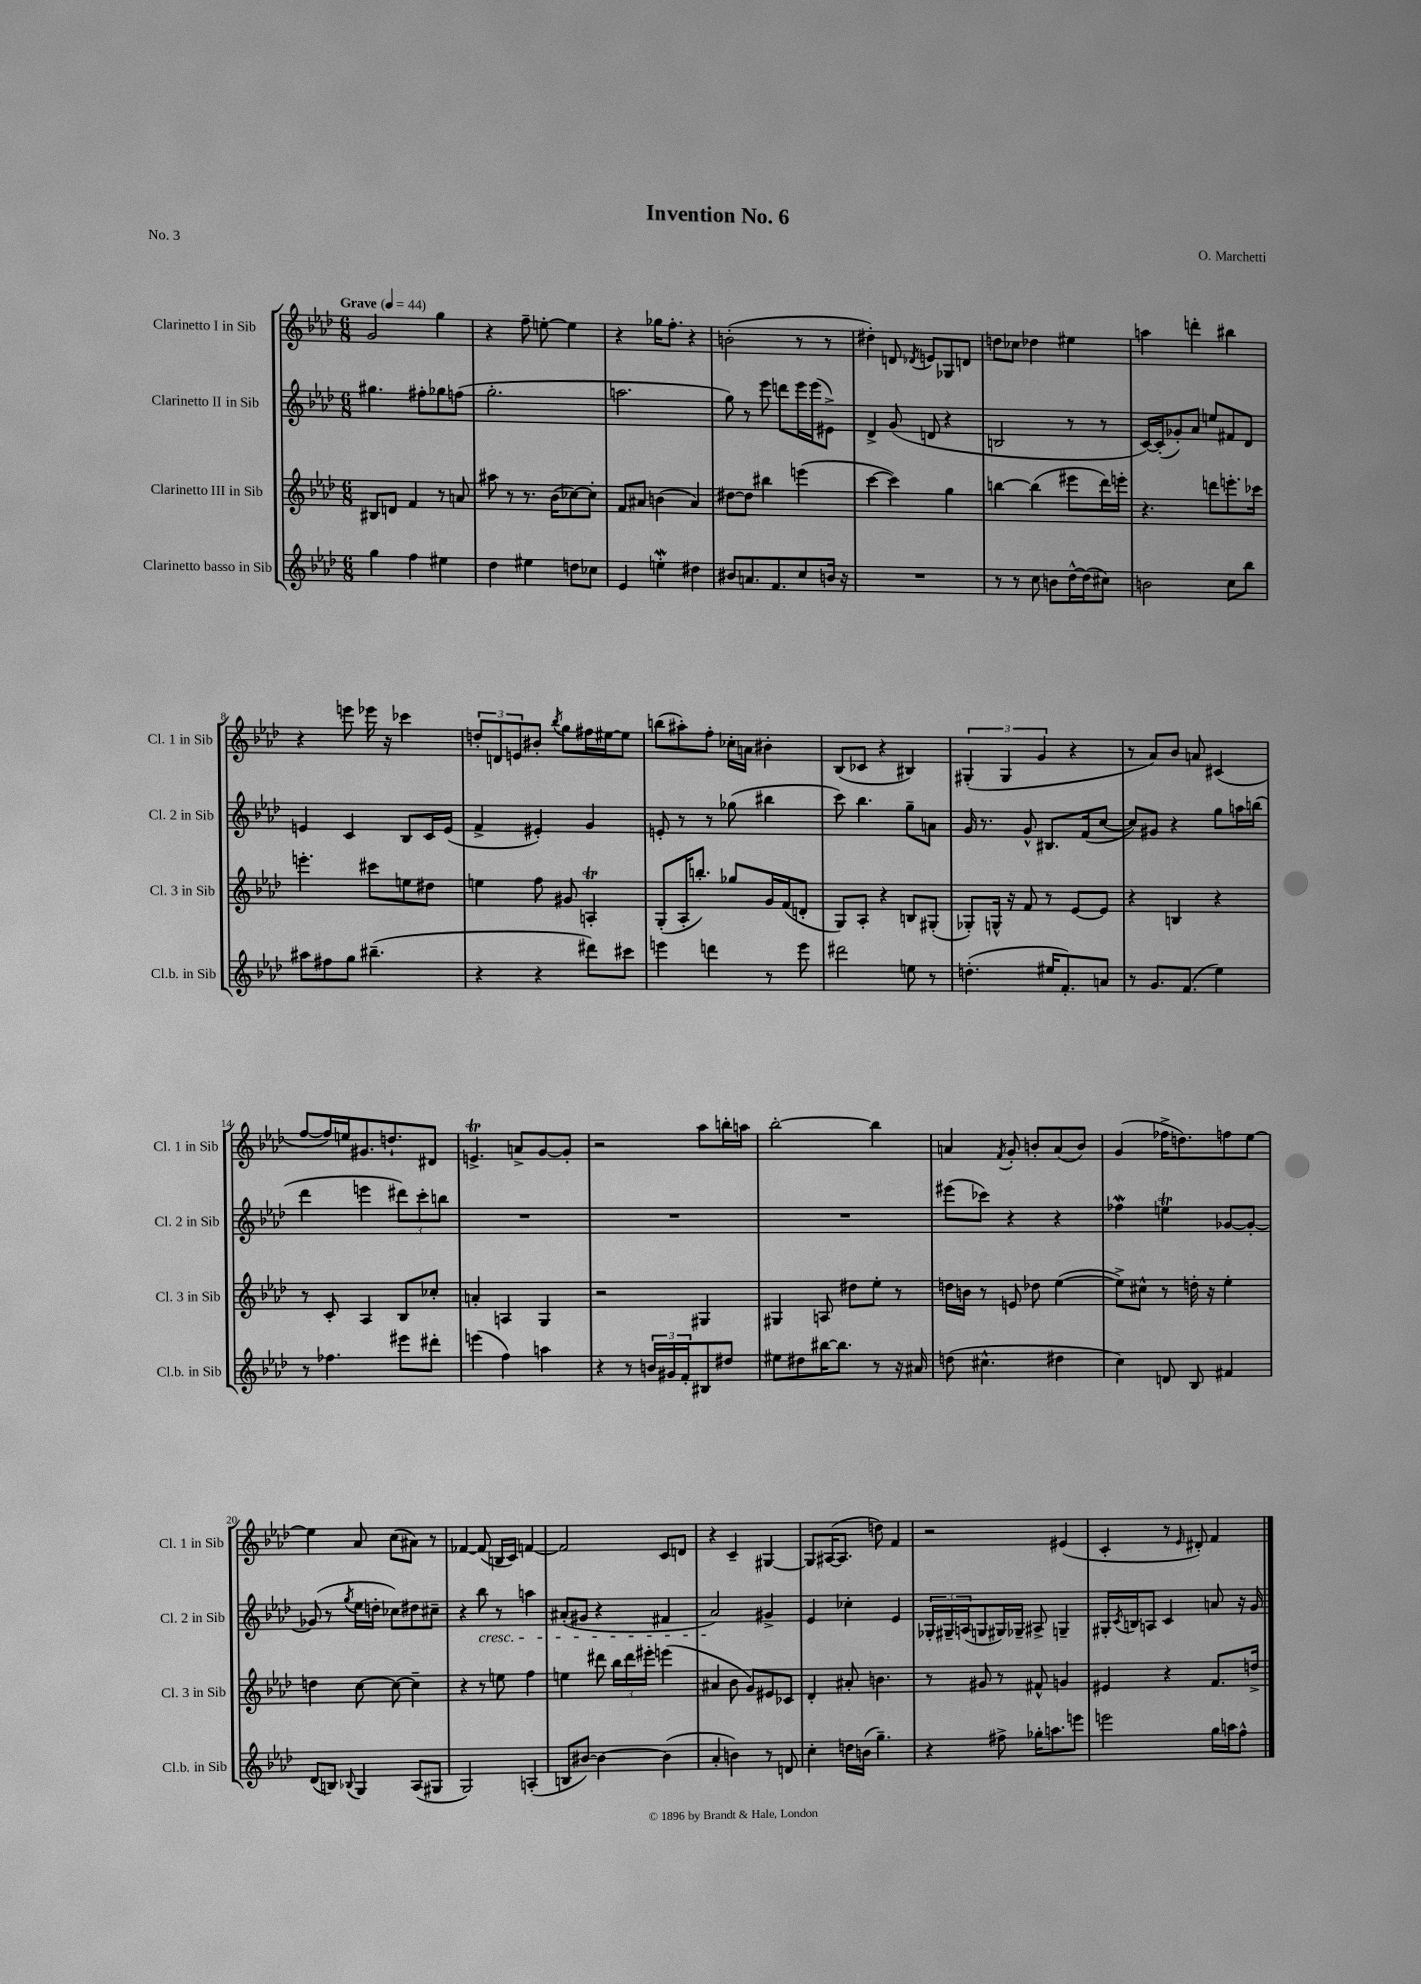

**kern	**kern	**kern	**kern
*staff4	*staff3	*staff2	*staff1
*clefG2	*clefG2	*clefG2	*clefG2
*k[b-e-a-d-]	*k[b-e-a-d-]	*k[b-e-a-d-]	*k[b-e-a-d-]
*M6/8	*M6/8	*M6/8	*M6/8
*MM44	*MM44	*MM44	*MM44
4gg	8B#	4.gg#	2g
.	8d	.	.
4ff	4f	.	.
.	.	8ff#'	.
4ee#	8r	8gg-	4gg
.	8a	(8ff	.
=	=	=	=
4dd-	8aa#	2.gg'	4r
.	8r	.	.
4ee#	8.r	.	8ff~
.	.	.	[8ee'
.	(16b-	.	.
8dd	[8cc-)	.	4ee]
8cc-	8cc-']	.	.
=	=	=	=
4e-	8f	2.aa	4r
.	8a#	.	.
4ee'	(4b	.	16gg-
.	.	.	8.ff'
4dd#	4a#)	.	4r
=	=	=	=
8b#	[8dd#	8gg)	(2b'
8.a	8dd#]	8r	.
.	4bb#	8eee-	.
8.f	.	.	.
.	.	8ddd	.
8cc	(4eee	16eee-	8r
.	.	(16eee-	.
16b	.	8e#^)	8r
16r	.	.	.
=	=	=	=
2.r	[4ccc	4d-^	4dd#')
.	4ccc])	(8g	8d
.	.	.	8qd-
.	.	8d	8e
.	4gg	4r	8G-
.	.	.	8d
=	=	=	=
8r	[4bb	2B	8dd
8r	.	.	8cc-
8cc	(4bb]	.	4dd-
8b	.	.	.
[16dd-^^	8eee#	8r	4ee#
(16dd-]	.	.	.
8cc#)	16ddd-)	8r	.
.	16eee'	.	.
=	=	=	=
2b	4.r	[16c)	4aa
.	.	(16c']	.
.	.	8g-')	.
.	.	8a-	4ddd'
.	8ddd	8ee	.
8cc	8.eee'	8f#	4bb#
8bb-	.	8d-	.
.	16ccc-	.	.
=	=	=	=
8aa#	4.eee'	4e	4r
8ff#	.	.	.
8gg	.	4c	8eee
(4.bb#~	8ccc#	.	16eee-
.	.	.	16r
.	8ee	8B-	4ccc-
.	8dd#	16c	.
.	.	(16e	.
=	=	=	=
4r	4ee	4f^	12dd'
.	.	.	12d
.	.	.	12e
4r	8ff	4e#')	8b#'
.	.	.	8qbb-
.	8g#	.	8gg
8ddd#)	4A'	4g	16ff#
.	.	.	[16ee#
8ccc#	.	.	8ee#]
=	=	=	=
4eee	(8G'	8e'	(8bb
.	16A-'	8r	8aa#')
.	8.bb')	.	.
4ddd	.	8r	8ff'
.	8gg-	(8gg-	16cc-'
.	.	.	16a
8r	16g	4bb#	4b#'
.	(16f	.	.
8eee	8d'	.	.
=	=	=	=
2ddd#	8G)	8ccc)	(8B-
.	8A-'	4.bb-	8c-
.	4r	.	4r
8ee	8B	8gg~	4B#)
8r	(8G#'	8a	.
=	=	=	=
(4.dd'	8G-')	16g	(6G#'
.	.	8.r	.
.	16G^^	.	.
.	.	.	6G#
.	16r	.	.
.	8f	8g^^	.
.	.	.	6g
16ee#	8r	8.B#	.
8.f')	.	.	.
.	[8e-	.	4r
.	.	(16f	.
8a	8e-]	[8cc	.
=	=	=	=
8r	4r	8cc])	8r
8.g	.	8g#	8a-)
.	4B	4r	8b-
(8.f	.	.	.
.	.	.	8a
4ee-)	4r	8gg	(4c#
.	.	16aa	.
.	.	(16bb	.
=	=	=	=
8r	8r	4ddd-	[8ff
4.ff-	8c'	.	16ff])
.	.	.	16ee
.	4A-	4eee	8.g#
.	.	.	8.dd`
8eee#	8B-	12ddd#)	.
.	.	12ccc'	.
8ddd#'	8cc-'	.	8d#
.	.	12bb	.
=	=	=	=
(4eee	4a'	2.r	4.e^
4ff)	4A	.	.
.	.	.	8a^
4aa	4G	.	[8g
.	.	.	8g']
=	=	=	=
4r	2r	2.r	2r
8r	.	.	.
24b	.	.	.
24g#	.	.	.
24f'	.	.	.
8B#	4G#	.	8aa-
8dd#	.	.	16bb'
.	.	.	16aa
=	=	=	=
8ee#	4G#	2.r	[2bb-'
8dd#	.	.	.
[16bb#	8A	.	.
8.bb#]	.	.	.
.	8dd#	.	.
8r	8ee-'	.	4bb-]
16r	8r	.	.
16a#	.	.	.
=	=	=	=
(8dd	16dd	(8eee#	4a
.	16b	.	.
4.cc#^^	8r	8ccc-)	.
.	.	.	8qf
.	8e	4r	8g'
.	8dd-	.	8b'
4dd#	([4ee-	4r	(8a
.	.	.	8b)
=	=	=	=
4cc)	8ee-^])	4ff-	(4g
.	8cc#^^	.	.
8d	8r	4ee	16ff-^
.	.	.	8.dd)
8B-	16dd'	.	.
.	16r	.	.
4f#	4ee-'	[8g-	8ff
.	.	8g-'_	[8ee-
=	=	=	=
(8d-	4dd	(8g-]	4ee-]
8B)	.	8r	.
8qqB-	.	8qgg	.
4G	[8cc	16ee-	8a-
.	.	16dd'	.
.	8cc_	8cc-)	(8cc
(8A-	4cc~]	8dd#	8a#)
8G#	.	8cc#~	8r
=	=	=	=
2G)	4r	4r	[4f-
.	8r	8bb-	(8f-]
.	8ee	8r	16B
.	.	.	16c)
(4A'	4ff	4aa	[4f
=	=	=	=
8B	4ee	(8a#'	2f]
[8b#)	.	8g#	.
4b#_	8ddd#	4r	.
.	24bb-	.	.
.	24ddd#	.	.
.	24eee#'	.	.
(4b#]	(4eee	4f#	8c
.	.	.	8d
=	=	=	=
4a-'	4a#	2a-)	4r
4b)	8b-	.	4c~
.	8g)	.	.
8r	8e#	4g#^	[4G#
8d	8c-	.	.
=	=	=	=
4cc'	4d-'	4e-	8G#]
.	.	.	([16A#
.	.	.	8.A#]
16dd	8a#'	4cc-'	.
(16b	.	.	.
4.gg~)	4.b	.	8dd)
.	.	4e-	4f
=	=	=	=
4r	8r	24G-'	2r
.	.	24G#~	.
.	.	(24A	.
.	8g#	8G	.
8ff#^	8r	16G#)	.
.	.	16G-~	.
16gg-'	8f#^^	8A#^	.
8.aa	.	.	.
.	4g	4G~	(4e#
8eee	.	.	.
=	=	=	=
2eee	4e#	16G#'	4c'
.	.	8qc	.
.	.	16B	.
.	.	8A	.
.	4r	4c	8r
.	.	.	16qqe-
.	.	.	8d#')
16gg	8.f	8a	4f
16aa	.	.	.
8ff^^	.	16r	.
.	16dd^	16g	.
==	==	==	==
*-	*-	*-	*-
